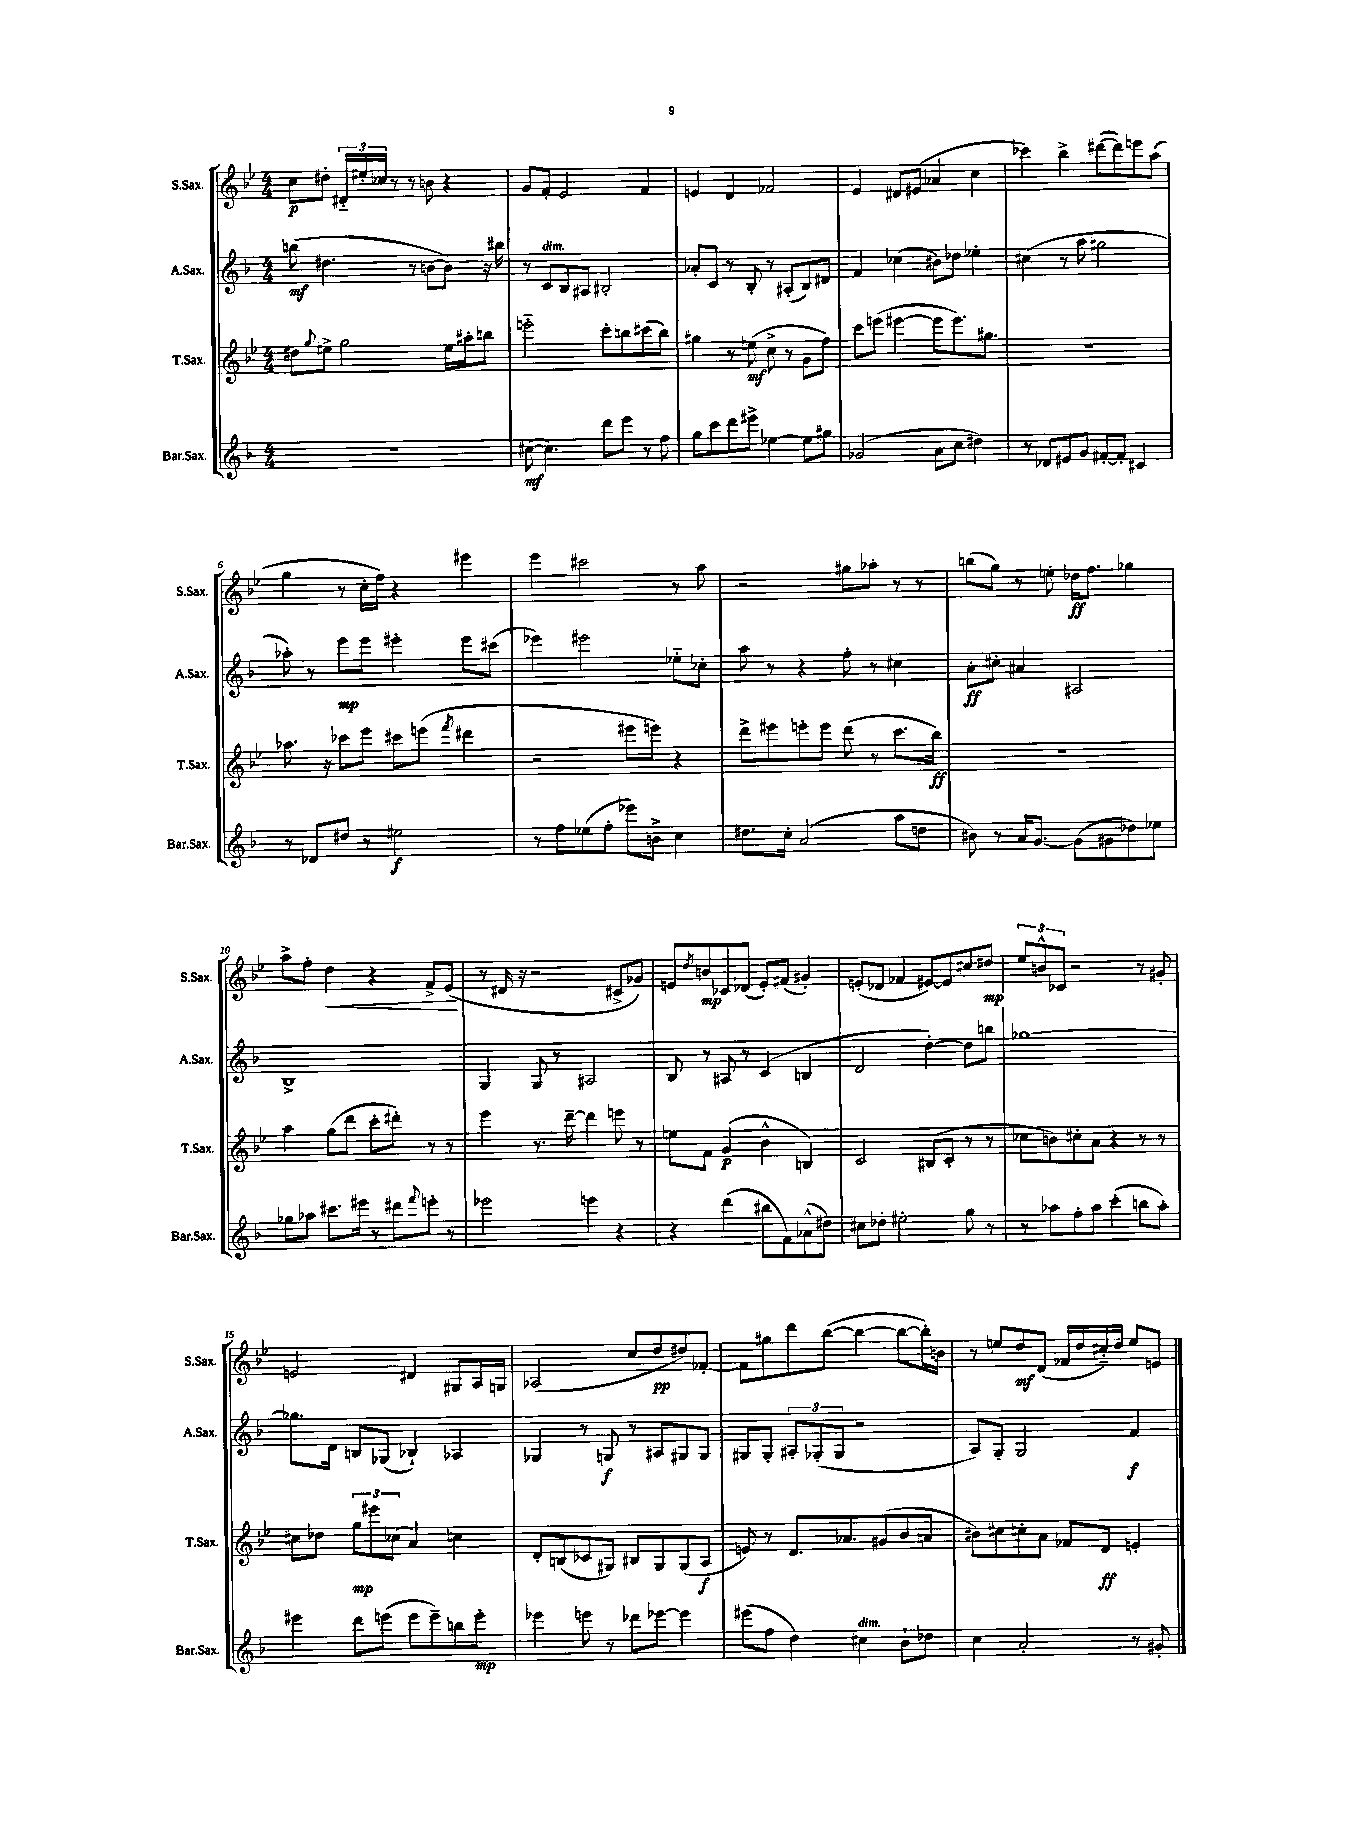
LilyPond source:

<<
\new StaffGroup <<
\new Staff = "s0" \with { instrumentName = "S.Sax." shortInstrumentName = "S.Sax." } {
    \clef treble \key bes \major \numericTimeSignature \time 4/4
    c''8\p dis''8-. \tuplet 3/2 { dis'16-_ eis''16-. ces''16 } r8 r8 b'8 r4 |
    g'8 f'8-. ees'2 f'4 |
    e'4 d'4 fes'2 |
    ees'4 dis'8 eis'8( aes'4 c''4 |
    ces'''4) bes''4-> dis'''8~( dis'''8) e'''8 a''8( |
    g''4 r8 c''16-. f''16) r4 eis'''4 |
    ees'''4 cis'''2 r8 a''8 |
    r2 gis''8 aes''8-. r8 r8 |
    b''8( g''8) r8 e''8-. des''16\ff f''8. ges''4 |
    a''8-> f''8-. d''4\< r4 f'8-> ees'8\!( |
    r8 dis'16 r16 r2 cis'8-> ges'8) |
    e'8 \acciaccatura { d''8 } b'8\mp ces'8 des'8( e'8-.) fis'8( gis'4-.) |
    e'8-.( des'8 fes'4 eis'8~) eis'8 cis''8 dis''8\mp |
    \tuplet 3/2 { ees''8 b'8-^ ces'8 } r2 r8 gis'8-. |
    e'2 dis'4 gis8 a16 g16 |
    aes2( c''8 d''8\pp dis''8) fes'8~-. |
    fes'8 gis''8 d'''8 bes''8~( bes''4~ bes''8~ bes''16-.) b'16 |
    r8 e''8 d''8\mf d'8( fes'16 d''16 cis''16-_) d''16 e''8 e'8 \bar "|." |
}
\new Staff = "s1" \with { instrumentName = "A.Sax." shortInstrumentName = "A.Sax." } {
    \clef treble \key f \major \numericTimeSignature \time 4/4
    b''8\mf( dis''4. r8 b'8~ b'8) r16 bis''16 |
    r8 c'8^\markup { \italic "dim." } bes8 ais8 bis2-. |
    aes'8-. c'8 r8 bes8-. r8 ais8-.( bes8) dis'8 |
    f'4 ces''4( bis'8) des''8 ees''4-. |
    cis''4( r8 a''8 gis''2 |
    aes''8-.) r8 e'''8\mp e'''8 eis'''4-. eis'''8 cis'''8( |
    ees'''4) eis'''2 ees''8-_ ces''8-. |
    a''8 r8 r4 f''8-. r8 cis''4 |
    a'8-.\ff cis''8-. ais'4 ais2 |
    bes1-> |
    g4 g8 r8 ais2 |
    bes8 r8 ais8 r8 c'4( b4 |
    d'2 d''4~-.) d''8 b''8 |
    ges''1~ |
    ges''8. d'16 b8 ges8( bes4-!) aes4 |
    ges4 r8 g8\f r8 ais8 gis8 gis8 |
    gis8 gis8-. \tuplet 3/2 { ais8-. ges8-.( ges8 } r2 |
    a8) g8-. g2 f'4\f \bar "|." |
}
\new Staff = "s2" \with { instrumentName = "T.Sax." shortInstrumentName = "T.Sax." } {
    \clef treble \key bes \major \numericTimeSignature \time 4/4
    dis''8 \appoggiatura { g''8 } e''8-> g''2 e''16 ais''16-. b''8 |
    e'''2-_ c'''8-. b''8 cis'''8( b''8) |
    gis''4 r8 e''8\mf( c''8-> r8 g'8 f''8) |
    c'''8 e'''8( eis'''4~ eis'''8 eis'''8.) gis''8. |
    R1 |
    aes''8. r16 ces'''8 ees'''8 cis'''8 e'''8( \acciaccatura { f'''8 } dis'''4 |
    r2 eis'''8 e'''8) r4 |
    d'''8-> eis'''8 e'''8-. e'''8 d'''8( r8 c'''8. bes''16\ff) |
    R1 |
    a''4 g''8( d'''8 c'''8-. dis'''8-.) r8 r8 |
    ees'''4 r8. d'''16~-- d'''4 e'''8 r8 |
    e''8 f'8 g'4\p( bes'4-^ b4) |
    c'2 bis8( c'8-. r8 r8 |
    ces''8 b'8) cis''8-. a'8 r4 r8 r8 |
    cis''8 des''8 \tuplet 3/2 { g''8\mp eis'''8 ces''8( } a'4) c''4 |
    d'8-. b8( ces'8 gis8) bis8 gis8 gis8( a8\f |
    e'8) r8 d'8. aes'8. gis'8( bes'8 a'8 |
    bis'8) cis''8 c''8-. a'8 fes'8 d'8\ff e'4-. \bar "|." |
}
\new Staff = "s3" \with { instrumentName = "Bar.Sax." shortInstrumentName = "Bar.Sax." } {
    \clef treble \key f \major \numericTimeSignature \time 4/4
    r1 |
    cis''8~\mf( cis''4.) d'''8 e'''8 r8 f''8 |
    g''8 c'''8 d'''8 eis'''8-> ees''4~ ees''8 gis''8 |
    ges'2( a'8 c''8 dis''4) |
    r8 des'8 eis'8 g'8 fis'8~-. fis'8-. cis'4 |
    r8 des'8 dis''8 r8 eis''2\f |
    r8 f''8 ees''8( f''8-. ees'''8) b'8-> c''4 |
    dis''8. c''16-. a'2( a''8 d''8 |
    bis'8) r8 a'16 g'8.~ g'8( gis'8 des''8) ees''8 |
    ges''8 aes''8 cis'''8. eis'''16 r8 dis'''8 \appoggiatura { f'''8 } e'''8-. r8 |
    ees'''2 e'''4 r4 |
    r4 d'''4( bis''8 f'8) aes'8-^( dis''8) |
    cis''8 des''8-. eis''2-. g''8 r8 |
    r8 aes''8 f''8-. aes''8 c'''4-.( b''8 aes''8-.) |
    eis'''4 d'''8 e'''8( e'''8 e'''8--) b''8 e'''8-.\mp |
    ees'''4 e'''8 r8 des'''8 ees'''8~ ees'''4 |
    eis'''8( f''8 d''4) cis''4^\markup { \italic "dim." } bes'8-! des''8 |
    c''4 a'2-. r8 gis'8-. \bar "|." |
}
>>
>>
